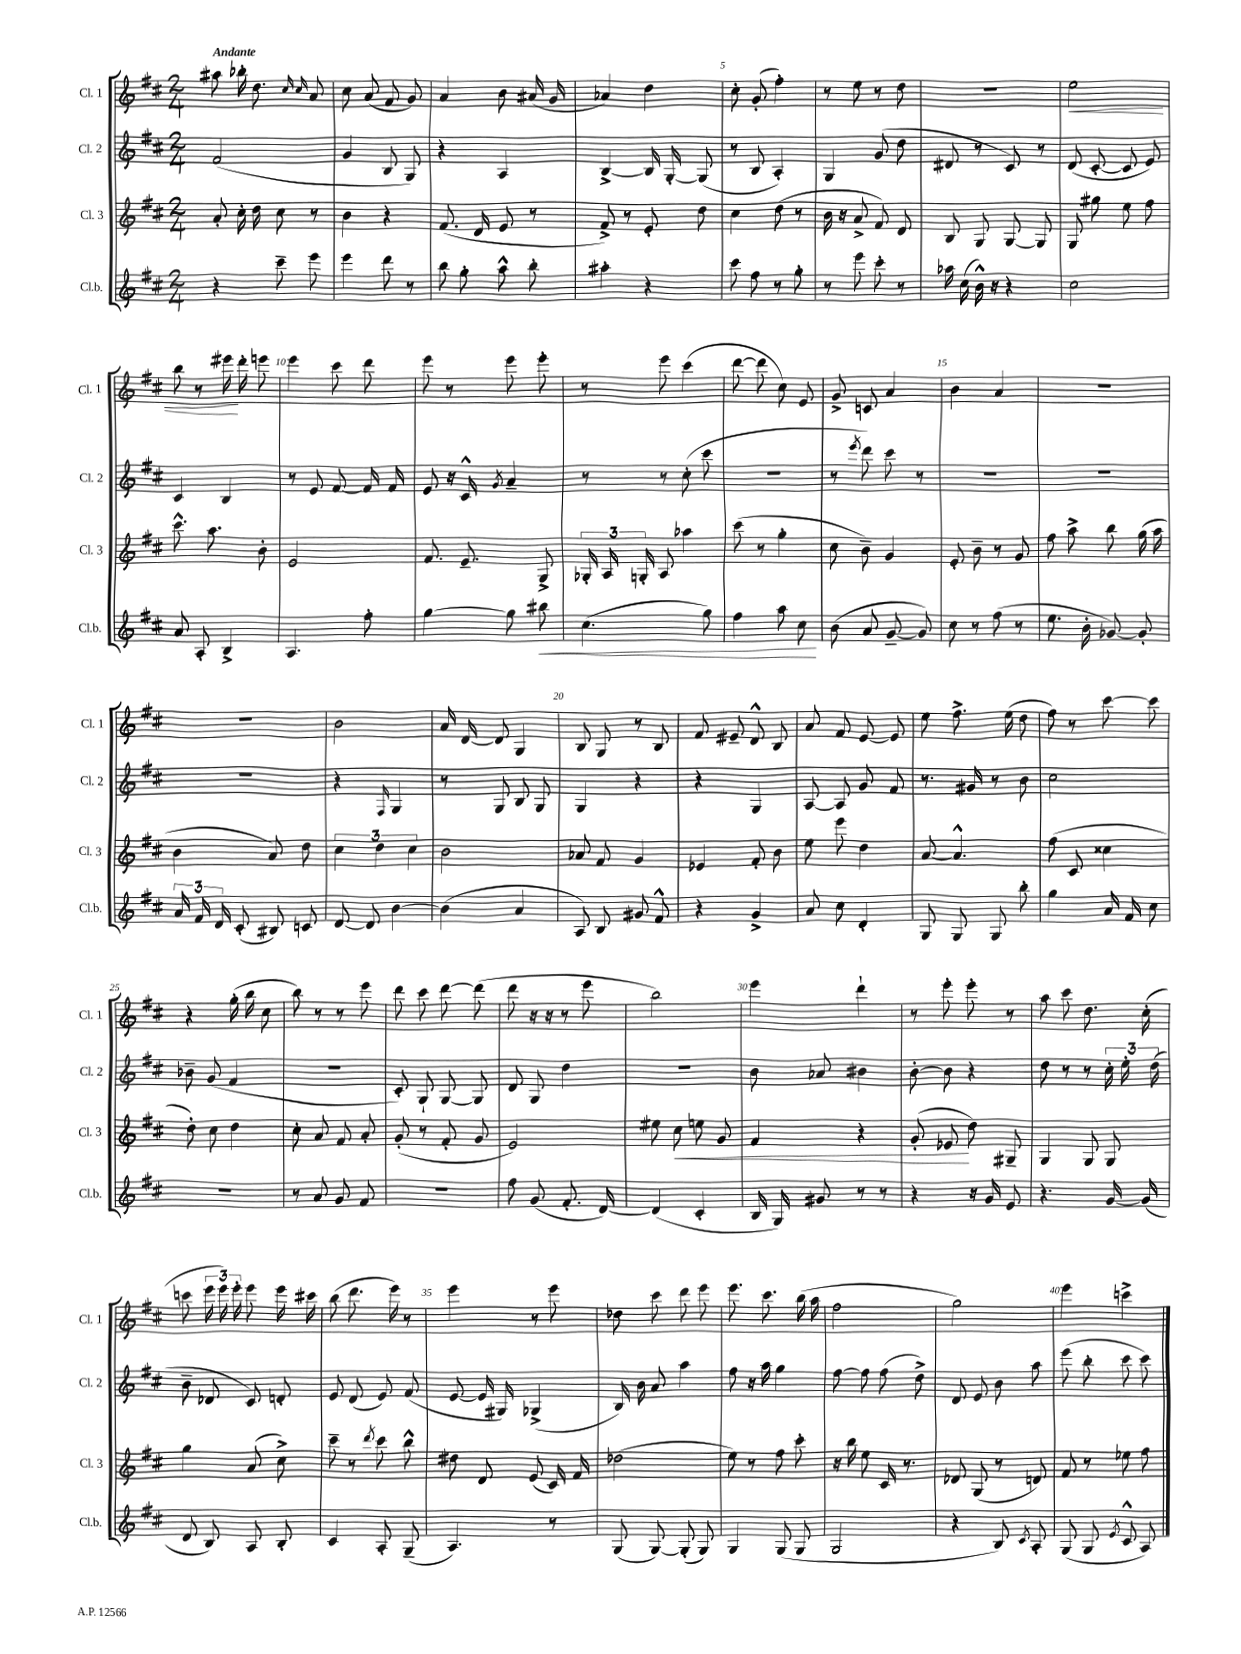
<<
\new StaffGroup <<
\new Staff = "s0" \with { instrumentName = "Cl. 1" shortInstrumentName = "Cl. 1" } {
    \clef treble \key d \major \numericTimeSignature \time 2/4 \tempo "Andante"
    \autoBeamOff ais''8 bes''16-. d''8. \grace { cis''16 cis''16 } a'8 |
    cis''8 a'8( fis'8 g'8) |
    a'4 b'8 ais'16( g'16 |
    aes'4) d''4 |
    cis''8-. g'8-.( fis''4-.) |
    r8 e''8 r8 d''8 |
    r2 |
    e''2\< |
    b''8 r8 eis'''16\! d'''16-. e'''8 |
    e'''4 cis'''8 d'''8 |
    e'''8 r8 e'''8 e'''8-. |
    r8 e'''8 cis'''4( |
    d'''8~ d'''8 cis''8) e'8 |
    g'8-> c'8 a'4 |
    b'4 a'4 |
    R2 |
    R2 |
    b'2 |
    a'16 d'16~ d'8 g4 |
    b8 g8 r8 b8 |
    fis'8 eis'8-- d'8-^ b8 |
    a'8 fis'8 e'8~ e'8 |
    e''8 fis''8.-> e''16( d''8 |
    fis''8) r8 cis'''8~ cis'''8 |
    r4 g''16-.( b''16 cis''8 |
    b''8) r8 r8 e'''8 |
    d'''8 cis'''8 d'''8~ d'''8( |
    d'''8 r16 r16 r8 e'''8 |
    b''2) |
    e'''4 d'''4-! |
    r8 e'''8-. e'''8-. r8 |
    a''8 cis'''8 d''8. cis''16-.( |
    c'''8 \tuplet 3/2 { e'''16 e'''16) e'''16-. } e'''8 e'''16 cis'''16 |
    b''8( d'''8. e'''16) r8 |
    e'''4 r8 e'''8 |
    des''8 cis'''8 d'''8 e'''8 |
    e'''8. cis'''8. b''16( a''16 |
    fis''2 |
    g''2) |
    e'''4 c'''4-> \bar "|." |
}
\new Staff = "s1" \with { instrumentName = "Cl. 2" shortInstrumentName = "Cl. 2" } {
    \clef treble \key d \major \numericTimeSignature \time 2/4
    \autoBeamOff fis'2( |
    g'4 b8 g8) |
    r4 a4 |
    b4~-> b16 g16~-. g8( |
    r8 b8 a4-.) |
    g4 g'8( d''8 |
    dis'8 r8 cis'8) r8 |
    d'8( cis'8~-. cis'8 e'8) |
    cis'4 b4 |
    r8 e'8 fis'8~ fis'16 fis'16 |
    e'8 r16 cis'16-^ \acciaccatura { g'8 } a'4-- |
    r8 r8 cis''8-.( cis'''8 |
    r2 |
    r8 \acciaccatura { e'''8 } d'''8) cis'''8 r8 |
    R2 |
    R2 |
    R2 |
    r4 \grace { fis16 } g4 |
    r8 g8 b8 g8 |
    g4 r4 |
    r4 g4 |
    a8~ a8 g'8 fis'8 |
    r8. gis'16 r8 b'8 |
    cis''2 |
    bes'8-- g'8( fis'4 |
    r2 |
    cis'8-.) g8-! g8~ g8 |
    d'8 g8 d''4 |
    r2 |
    b'8 aes'8 bis'4 |
    b'8~-. b'8 r4 |
    d''8 r8 r8 \tuplet 3/2 { cis''16-. e''16-. d''16( } |
    b'8-- des'8 cis'8) d'8-. |
    e'8 d'8( e'8) fis'8( |
    e'8~ e'16 gis16) ges4->( |
    b16) b'16 a'8 a''4 |
    fis''8 r16 a''16 g''4 |
    fis''8~ fis''8 fis''8( d''8->) |
    d'8 e'8 b'8 a''8 |
    e'''8( b''8-. cis'''8 cis'''8) \bar "|." |
}
\new Staff = "s2" \with { instrumentName = "Cl. 3" shortInstrumentName = "Cl. 3" } {
    \clef treble \key d \major \numericTimeSignature \time 2/4
    \autoBeamOff a'8-. cis''16-. d''16 cis''8 r8 |
    b'4 r4 |
    fis'8.( d'16 e'8 r8 |
    fis'8->) r8 e'8-. d''8 |
    cis''4 d''8( r8 |
    b'16 r16 a'8-> fis'8) d'8 |
    b8 g8 g8~ g8 |
    g8 gis''8 e''8 fis''8 |
    cis'''8.-^ a''8. b'8-. |
    e'2 |
    fis'8. e'8.-- g8-> |
    \tuplet 3/2 { ges16-. a16 g16-. } a8 aes''4 |
    cis'''8( r8 g''4-. |
    cis''8 b'8--) g'4 |
    e'8-. b'8-- r8 g'8 |
    fis''8 a''8-> b''8 g''16( a''16 |
    b'4 a'8) d''8 |
    \tuplet 3/2 { cis''4 d''4 cis''4 } |
    b'2 |
    aes'8 fis'8 g'4 |
    ees'4 fis'8-. b'8 |
    e''8 e'''8 d''4 |
    a'8~ a'4.-^ |
    fis''8( cis'8 cisis''4 |
    d''8-.) cis''8 d''4 |
    cis''8-. a'8 fis'8 a'8-. |
    g'8-.( r8 fis'8-. g'8 |
    e'2) |
    eis''8 cis''8\< e''8 g'8 |
    fis'4 r4 |
    g'8-.( ees'8\! d''8) gis8-- |
    g4 g8 g8 |
    g''4 a'8( cis''8->) |
    cis'''8-- r8 \acciaccatura { d'''8 } cis'''8 b''8-^ |
    dis''8 d'8 e'8( cis'16) fis'16 |
    des''2( |
    e''8) r8 fis''8 cis'''8-. |
    r16 b''16 e''8 cis'16 r8. |
    des'8 g8( r8 d'8) |
    fis'8 r8 ees''8 fis''8 \bar "|." |
}
\new Staff = "s3" \with { instrumentName = "Cl.b." shortInstrumentName = "Cl.b." } {
    \clef treble \key d \major \numericTimeSignature \time 2/4
    \autoBeamOff r4 cis'''8-- e'''8 |
    e'''4 d'''8 r8 |
    b''8 g''8-. a''8-^ b''8-. |
    ais''4-. r4 |
    cis'''8 fis''8 r8 g''8-. |
    r8 e'''8 cis'''8-. r8 |
    aes''16 cis''16( b'16-^) r16 r4 |
    cis''2 |
    a'8 a8-. b4-> |
    a4. fis''8-. |
    g''4~ g''8 bis''8\< |
    cis''4.( g''8) |
    fis''4 a''8 cis''8\! |
    b'8( a'8 g'8~-- g'8) |
    cis''8 r8 fis''8( r8 |
    e''8. b'16-. ges'8~) ges'8-. |
    \tuplet 3/2 { a'16 fis'16 d'16 } cis'8-.( bis8) c'8 |
    d'8~ d'8 b'4~ |
    b'4( a'4 |
    a8) b8 gis'8 fis'8-^ |
    r4 g'4-> |
    a'8 cis''8 d'4-. |
    g8 g8 g8 b''8-. |
    g''4 a'16 fis'16 cis''8 |
    R2 |
    r8 a'8 g'8 fis'8 |
    R2 |
    fis''8 g'8( fis'8.-. d'16~) |
    d'4( cis'4-. |
    b16 g16) gis'8 r8 r8 |
    r4 r16 g'16 e'8 |
    r4. g'16~ g'16( |
    d'8 b8) a8 b8-. |
    cis'4 a8-. g8--( |
    a4.) r8 |
    g8( g8~) g8-.( g8) |
    g4 g8( g8 |
    g2 |
    r4 b8) \acciaccatura { cis'8 } a8-. |
    g8( g8 \acciaccatura { e'8 } cis'8-^ a8) \bar "|." |
}
>>
>>
\layout { \context { \Score \override BarNumber.break-visibility = ##(#f #t #t) barNumberVisibility = #(every-nth-bar-number-visible 5) } }
